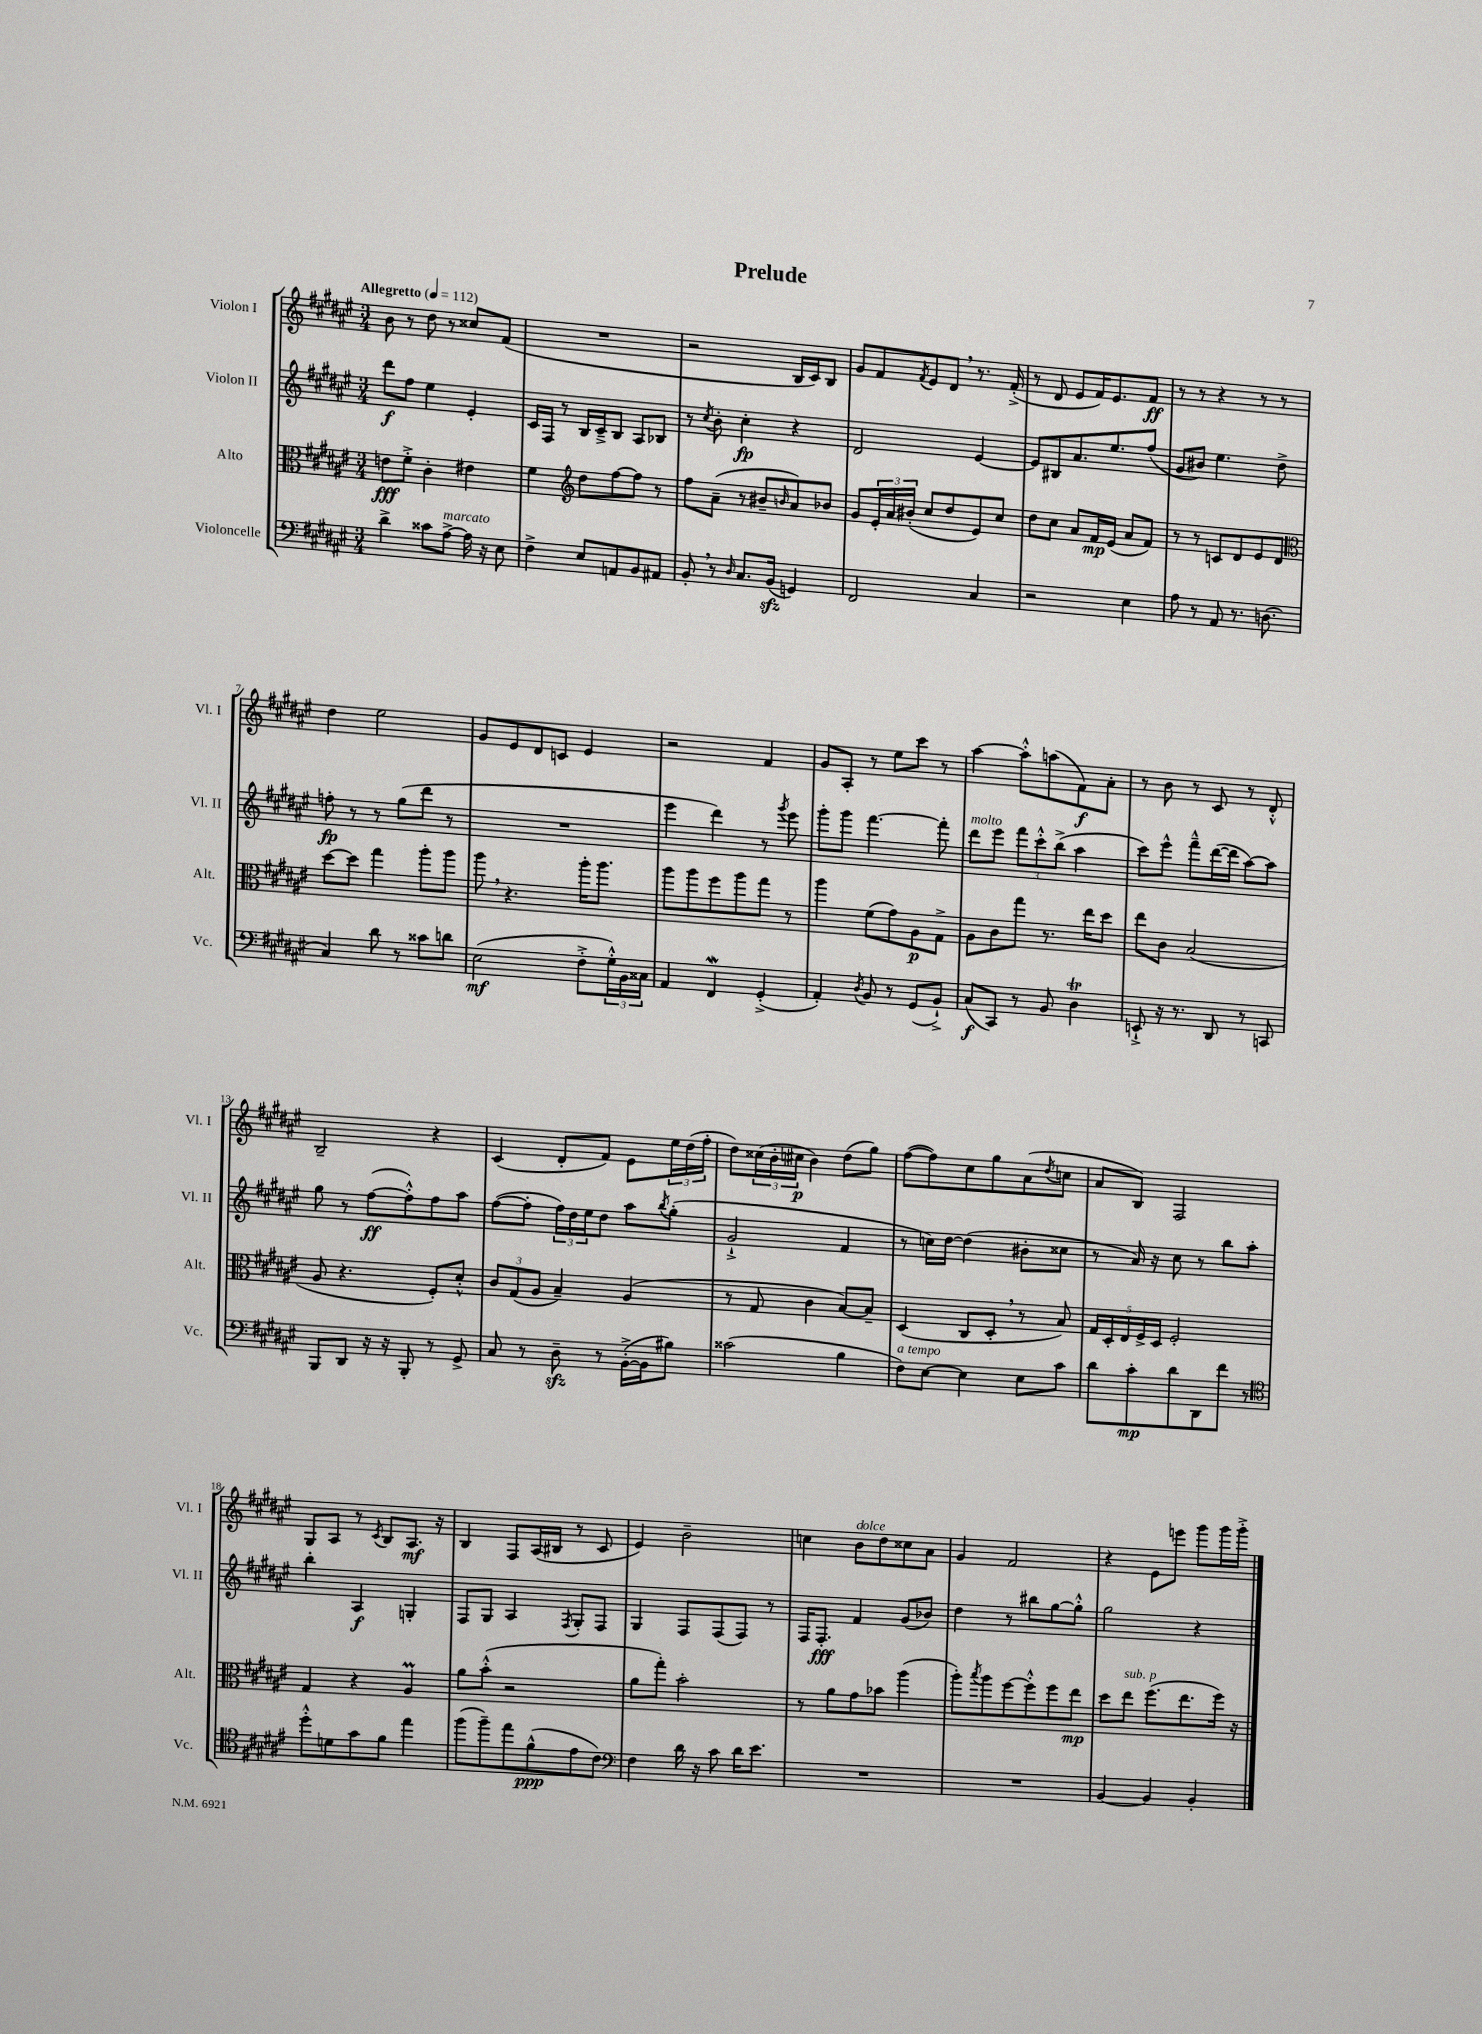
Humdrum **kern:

**kern	**dynam	**kern	**dynam	**kern	**dynam	**kern	**dynam
*part4	*part4	*part3	*part3	*part2	*part2	*part1	*part1
*staff4	*staff4	*staff3	*staff3	*staff2	*staff2	*staff1	*staff1
*I"Violoncelle	*	*I"Alto	*	*I"Violon II	*	*I"Violon I	*
*I'Vc.	*	*I'Alt.	*	*I'Vl. II	*	*I'Vl. I	*
*clefF4	*	*clefC3	*	*clefG2	*	*clefG2	*
*k[f#c#g#d#a#e#]	*	*k[f#c#g#d#a#e#]	*	*k[f#c#g#d#a#e#]	*	*k[f#c#g#d#a#e#]	*
*M3/4	*	*M3/4	*	*M3/4	*	*M3/4	*
*MM112	*	*MM112	*	*MM112	*	*MM112	*
=1	=1	=1	=1	=1	=1	=1	=1
!	!	!	!	!	!	!LO:TX:a:B:t=Allegretto	!
4d#^\	.	8en\L	fff	8ddd#\L	f	8b\	.
.	.	8f#'^\J	.	8ff#\J	.	8r	.
8c##X\L	.	4c#'\	.	4ee#\	.	8dd#\	.
!LO:TX:a:i:t=marcato	!	!	!	!	!	!	!
[8A#^\J	.	.	.	.	.	8r	.
16A#\]	.	4e#X\	.	4e#'/	.	8cc##X/L	.
16r	.	.	.	.	.	.	.
8E#\	.	.	.	.	.	(8f#/J	.
=2	=2	=2	=2	=2	=2	=2	=2
4F#^\	.	4f#\	.	16c#/LL	.	2.r	.
.	.	.	.	16F#/JJ	.	.	.
.	.	.	.	8r	.	.	.
*	*	*clefG2	*	*	*	*	*
8E#/L	.	8dd#\L	.	16B/LL	.	.	.
.	.	.	.	16c#~^/J	.	.	.
8AAn/	.	[8ff#\	.	8B/J	.	.	.
8BB/	.	8ff#\J]	.	8A#/L	.	.	.
8AA#X/J	.	8r	.	8B-X/J	.	.	.
=3	=3	=3	=3	=3	=3	=3	=3
8BB',/	.	8ff#\L	.	8r	.	2r	.
.	.	.	.	8qcc#/	.	.	.
8r	.	(8a#~\J	.	8b'\	.	.	.
16qqD#/	.	.	.	.	.	.	.
8.C#/L	.	8r	.	4cc#'\	fp	.	.
.	.	8b#X~/L	.	.	.	.	.
(16BBzz/Jk	.	.	.	.	.	.	.
.	.	16qqbn/	.	.	.	.	.
4GGn/)	.	8a#/)	.	4r	.	16B/LL	.
.	.	.	.	.	.	16c#/J)	.
.	.	8b-X/J	.	.	.	8B/J	.
=4	=4	=4	=4	=4	=4	=4	=4
2FF#/	.	8g#/L	.	2d#/	.	8g#/L	.
.	.	24e#'/L	.	.	.	8f#/	.
.	.	24a#/	.	.	.	.	.
.	.	(24b#X'/JJ	.	.	.	.	.
.	.	.	.	.	.	8qf#/	.
.	.	8cc#/L	.	.	.	8e#/	.
.	.	8dd#/	.	.	.	8d#,/J	.
4C#/	.	8e#/)	.	[4e#/	.	8.r	.
.	.	8cc#/J	.	.	.	.	.
.	.	.	.	.	.	(16f#'^/	.
=5	=5	=5	=5	=5	=5	=5	=5
2r	.	8dd#\L	.	8e#/L]	.	8r	.
.	.	8cc#\J	.	8B#X/	.	8d#/	.
.	.	8a#/L	.	8.a#/	.	8e#/L	.
.	.	16f#/L	mp	.	.	16f#/K)	.
.	.	(16e#/JJ	.	8.ee#/	.	8.e#/	.
4E#\	.	8a#/L	.	.	.	.	.
.	.	8f#/J)	.	(8ff#/J	.	8f#/J	ff
=6	=6	=6	=6	=6	=6	=6	=6
8A#\	.	8r	.	8g#/L	.	8r	.
8r	.	8r	.	8b#X/J)	.	8r	.
8AA#/	.	8cn/L	.	4.ee#\	.	4r	.
8.r	.	8d#/	.	.	.	.	.
.	.	8e#/	.	.	.	8r	.
(8.Dn\	.	.	.	.	.	.	.
.	.	8d#/J	.	8dd#^\	.	8r	.
!!LO:LB:g=z
=7	=7	=7	=7	=7	=7	=7	=7
*	*	*clefC3	*	*	*	*	*
4C#/)	.	[8dd#\L	.	8ffn'\	fp	4dd#\	.
.	.	8dd#\J]	.	8r	.	.	.
8d#\	.	4gg#\	.	8r	.	2ee#\	.
8r	.	.	.	(8gg#\L	.	.	.
8c##X\L	.	8aa#'\L	.	8ddd#\J	.	.	.
8dn\J	.	8aa#\J	.	8r	.	.	.
=8	=8	=8	=8	=8	=8	=8	=8
(2E#\	mf	8aa#,\	.	2.r	.	8g#/L	.
.	.	4.r	.	.	.	8e#/	.
.	.	.	.	.	.	8d#/	.
.	.	.	.	.	.	8cn/J	.
8F#'^\L	.	16aa#'\KL	.	.	.	4e#/	.
.	.	8.aa#\J	.	.	.	.	.
24G#'^^\L)	.	.	.	.	.	.	.
24BB\	.	.	.	.	.	.	.
24C##X\JJ	.	.	.	.	.	.	.
=9	=9	=9	=9	=9	=9	=9	=9
4AA#/	.	8aa#\L	.	4eee#\	.	2r	.
.	.	8aa#\	.	.	.	.	.
4FF#w/	.	8ff#\	.	4ddd#\)	.	.	.
.	.	8aa#\	.	.	.	.	.
(4GG#'^/	.	8gg#\J	.	8r	.	4f#/	.
.	.	.	.	8qggg#/	.	.	.
.	.	8r	.	8eee#\	.	.	.
=10	=10	=10	=10	=10	=10	=10	=10
4AA#'/)	.	4aa#\	.	8ggg#'\L	.	8g#/L	.
.	.	.	.	8ggg#\J	.	8A#'/J	.
8qD#/	.	.	.	.	.	.	.
8BB/	.	(8f#\L	.	[4.fff#\	.	8r	.
8r	.	8g#\)	.	.	.	8ee#\L	.
(8GG#/L	.	8A#\	p	.	.	8ccc#\J	.
8BB`^/J)	.	8G#^\J	.	8fff#'\]	.	8r	.
=11	=11	=11	=11	=11	=11	=11	=11
!	!	!	!	!LO:TX:a:i:t=molto	!	!	!
(8C#/L	f	8A#\L	.	8ddd#\L	.	[4aa#\	.
8CC#/J)	.	8c#\	.	8eee#\J	.	.	.
8r	.	8gg#\J	.	12fff#\L	.	8aa#'^^\L]	.
.	.	.	.	12ccc#'^^\	.	.	.
8BB/	.	8.r	.	.	.	(8aan\	.
.	.	.	.	(12bb^\J	.	.	.
4D#T\	.	.	.	4aa#\	.	8f#\)	f
.	.	16ee#\KL	.	.	.	.	.
.	.	8dd#\J	.	.	.	8a#'\J	.
=12	=12	=12	=12	=12	=12	=12	=12
8EEn`^/	.	8ee#\L	.	8ccc#\L)	.	8r	.
16r	.	8c#\J	.	8eee#^^\J	.	8b\	.
8.r	.	.	.	.	.	.	.
.	.	(2B/	.	8fff#~^^\L	.	8r	.
8DD#/	.	.	.	([16ddd#\L	.	8c#/	.
.	.	.	.	16ddd#\JJ]	.	.	.
8r	.	.	.	[8aa#\L)	.	8r	.
8CCn/	.	.	.	8aa#\J]	.	8d#'^^/	.
!!LO:LB:g=z
=13	=13	=13	=13	=13	=13	=13	=13
8BBB/L	.	8A#/	.	8gg#\	.	2B~/	.
8DD#/J	.	4.r	.	8r	.	.	.
16r	.	.	.	([8ff#\L	ff	.	.
16r	.	.	.	.	.	.	.
8BBB'/	.	.	.	8ff#'^^\])	.	.	.
8r	.	8F#'/L)	.	8ff#\	.	4r	.
8GG#^/	.	8d#'^^/J	.	8aa#\J	.	.	.
=14	=14	=14	=14	=14	=14	=14	=14
8C#/	.	12c#/L	.	([8ff#\L	.	(4c#/	.
.	.	(12G#/	.	.	.	.	.
8r	.	.	.	8ff#'\J]	.	.	.
.	.	12A#/J	.	.	.	.	.
8D#zz~\	.	4B~/)	.	24ff#\LL)	.	8d#'/L	.
.	.	.	.	24dd#\	.	.	.
.	.	.	.	24ee#\J	.	.	.
8r	.	.	.	8dd#\J	.	8f#/J)	.
([16BB'^\LL	.	(4A#/	.	8aa#\L	.	8e#\L	.
16BB\J]	.	.	.	.	.	.	.
.	.	.	.	8qbb/	.	.	.
8B#X\J)	.	.	.	(8gg#'\J	.	24ee#\L	.
.	.	.	.	.	.	(24dd#\	.
.	.	.	.	.	.	24ff#'\JJ	.
=15	=15	=15	=15	=15	=15	=15	=15
(2c##X\	.	8r	.	2g#`^/	.	8dd#\L)	.
.	.	8G#/	.	.	.	(24cc##X\L	.
.	.	.	.	.	.	24b'\	.
.	.	.	.	.	.	24cc#X\JJ	p
.	.	4c#\	.	.	.	4b\)	.
4B\	.	[8B/L)	.	4f#/	.	(8dd#\L	.
.	.	8B~/J]	.	.	.	8gg#\J)	.
=16	=16	=16	=16	=16	=16	=16	=16
!LO:TX:a:i:t=a tempo	!	!	!	!	!	!	!
8F#\L)	.	(4D#/	.	8r	.	([8ff#\L	.
[8E#\J	.	.	.	16ccn\LL)	.	8ff#\])	.
.	.	.	.	[16dd#\JJ	.	.	.
4E#\]	.	8C#/L	.	(4dd#\]	.	8cc#\	.
.	.	8D#',/J	.	.	.	8gg#\	.
8E#\L	.	8r	.	8b#X'\L	.	(8a#\	.
.	.	.	.	.	.	8qdd#/	.
8c#\J	.	8B/)	.	8cc##X\J	.	8ccn\J	.
=17	=17	=17	=17	=17	=17	=17	=17
8d#\L	.	20G#/LL	.	8r	.	8a#/L	.
.	.	20D#'/	.	.	.	.	.
.	.	20E#/	.	.	.	.	.
8c#'\	mp	.	.	16a#/)	.	8B/J)	.
.	.	20F#^/	.	.	.	.	.
.	.	.	.	16r	.	.	.
.	.	20D#/JJ	.	.	.	.	.
8d#\	.	2F#'/	.	8cc#\	.	2F#/	.
8DD#\	.	.	.	8r	.	.	.
8f#\J	.	.	.	8bb\L	.	.	.
8r	.	.	.	8aa#'\J	.	.	.
!!LO:LB:g=z
=18	=18	=18	=18	=18	=18	=18	=18
*clefC4	*	*	*	*	*	*	*
8dd#'^^\L	.	4G#/	.	4bb'\	.	8G#/L	.
8dn\	.	.	.	.	.	8A#/J	.
8g#\	.	4r	.	4A#/	f	8r	.
.	.	.	.	.	.	8qc#/	.
8f#\J	.	.	.	.	.	8B/L	.
4ee#\	.	4A#m/	.	4Gn'/	.	8.A#/J	mf
.	.	.	.	.	.	16r	.
=19	=19	=19	=19	=19	=19	=19	=19
(8ff#\L	.	8a#\L	.	8F#/L	.	4B/	.
8ff#~\)	.	(8b'^^\J	.	8G#/J	.	.	.
8ee#\	.	2r	.	4A#/	.	8F#/L	.
(8f#^^\	ppp	.	.	.	.	(16A#/L	.
.	.	.	.	.	.	16B#X/JJ	.
.	.	.	.	8qF#/	.	.	.
8e#\	.	.	.	8G#'/L	.	8r	.
8c#\J)	.	.	.	8F#/J	.	8c#/	.
=20	=20	=20	=20	=20	=20	=20	=20
*clefF4	*	*	*	*	*	*	*
4F#\	.	8a#\L	.	4G#/	.	4e#/)	.
.	.	8gg#'\J)	.	.	.	.	.
16d#\	.	2b'\	.	8F#/L	.	2b~\	.
16r	.	.	.	.	.	.	.
8c#\	.	.	.	(8F#/	.	.	.
16d#\KL	.	.	.	8F#/J)	.	.	.
8.e#\J	.	.	.	.	.	.	.
.	.	.	.	8r	.	.	.
=21	=21	=21	=21	=21	=21	=21	=21
2.r	.	8r	.	16F#/KL	.	4ccn\	.
.	.	.	.	8.F#'/J	fff	.	.
.	.	8a#\L	.	.	.	.	.
!	!	!	!	!	!	!LO:TX:a:i:t=dolce	!
.	.	8g#\	.	4f#/	.	8b\L	.
.	.	8b-X\J	.	.	.	8dd#\	.
.	.	(4aa#\	.	(8g#/L	.	8cc##X\	.
.	.	.	.	8b-X/J)	.	8a#\J	.
=22	=22	=22	=22	=22	=22	=22	=22
2.r	.	8aa#'\L)	.	4dd#\	.	4g#/	.
.	.	8qbb/	.	.	.	.	.
.	.	8aa#\	.	.	.	.	.
.	.	[8ff#\	.	8r	.	2f#/	.
.	.	8ff#'^^\]	.	8bb#X\L	.	.	.
.	.	8ff#\	.	[8gg#\	.	.	.
.	.	8ee#\J	mp	8gg#'^^\J]	.	.	.
=23	=23	=23	=23	=23	=23	=23	=23
[4BB/	.	8dd#\L	.	2gg#\	.	4r	.
!	!	!LO:TX:a:i:t=sub. p	!	!	!	!	!
.	.	8ee#\J	.	.	.	.	.
4BB/]	.	(8.ff#\L	.	.	.	8e#\L	.
.	.	.	.	.	.	8eeen\J	.
.	.	8.ee#\	.	.	.	.	.
4BB'/	.	.	.	4r	.	8ggg#\L	.
.	.	16ff#\Jk)	.	.	.	16ggg#\L	.
.	.	16r	.	.	.	16ggg#'^\JJ	.
==	==	==	==	==	==	==	==
*-	*-	*-	*-	*-	*-	*-	*-
